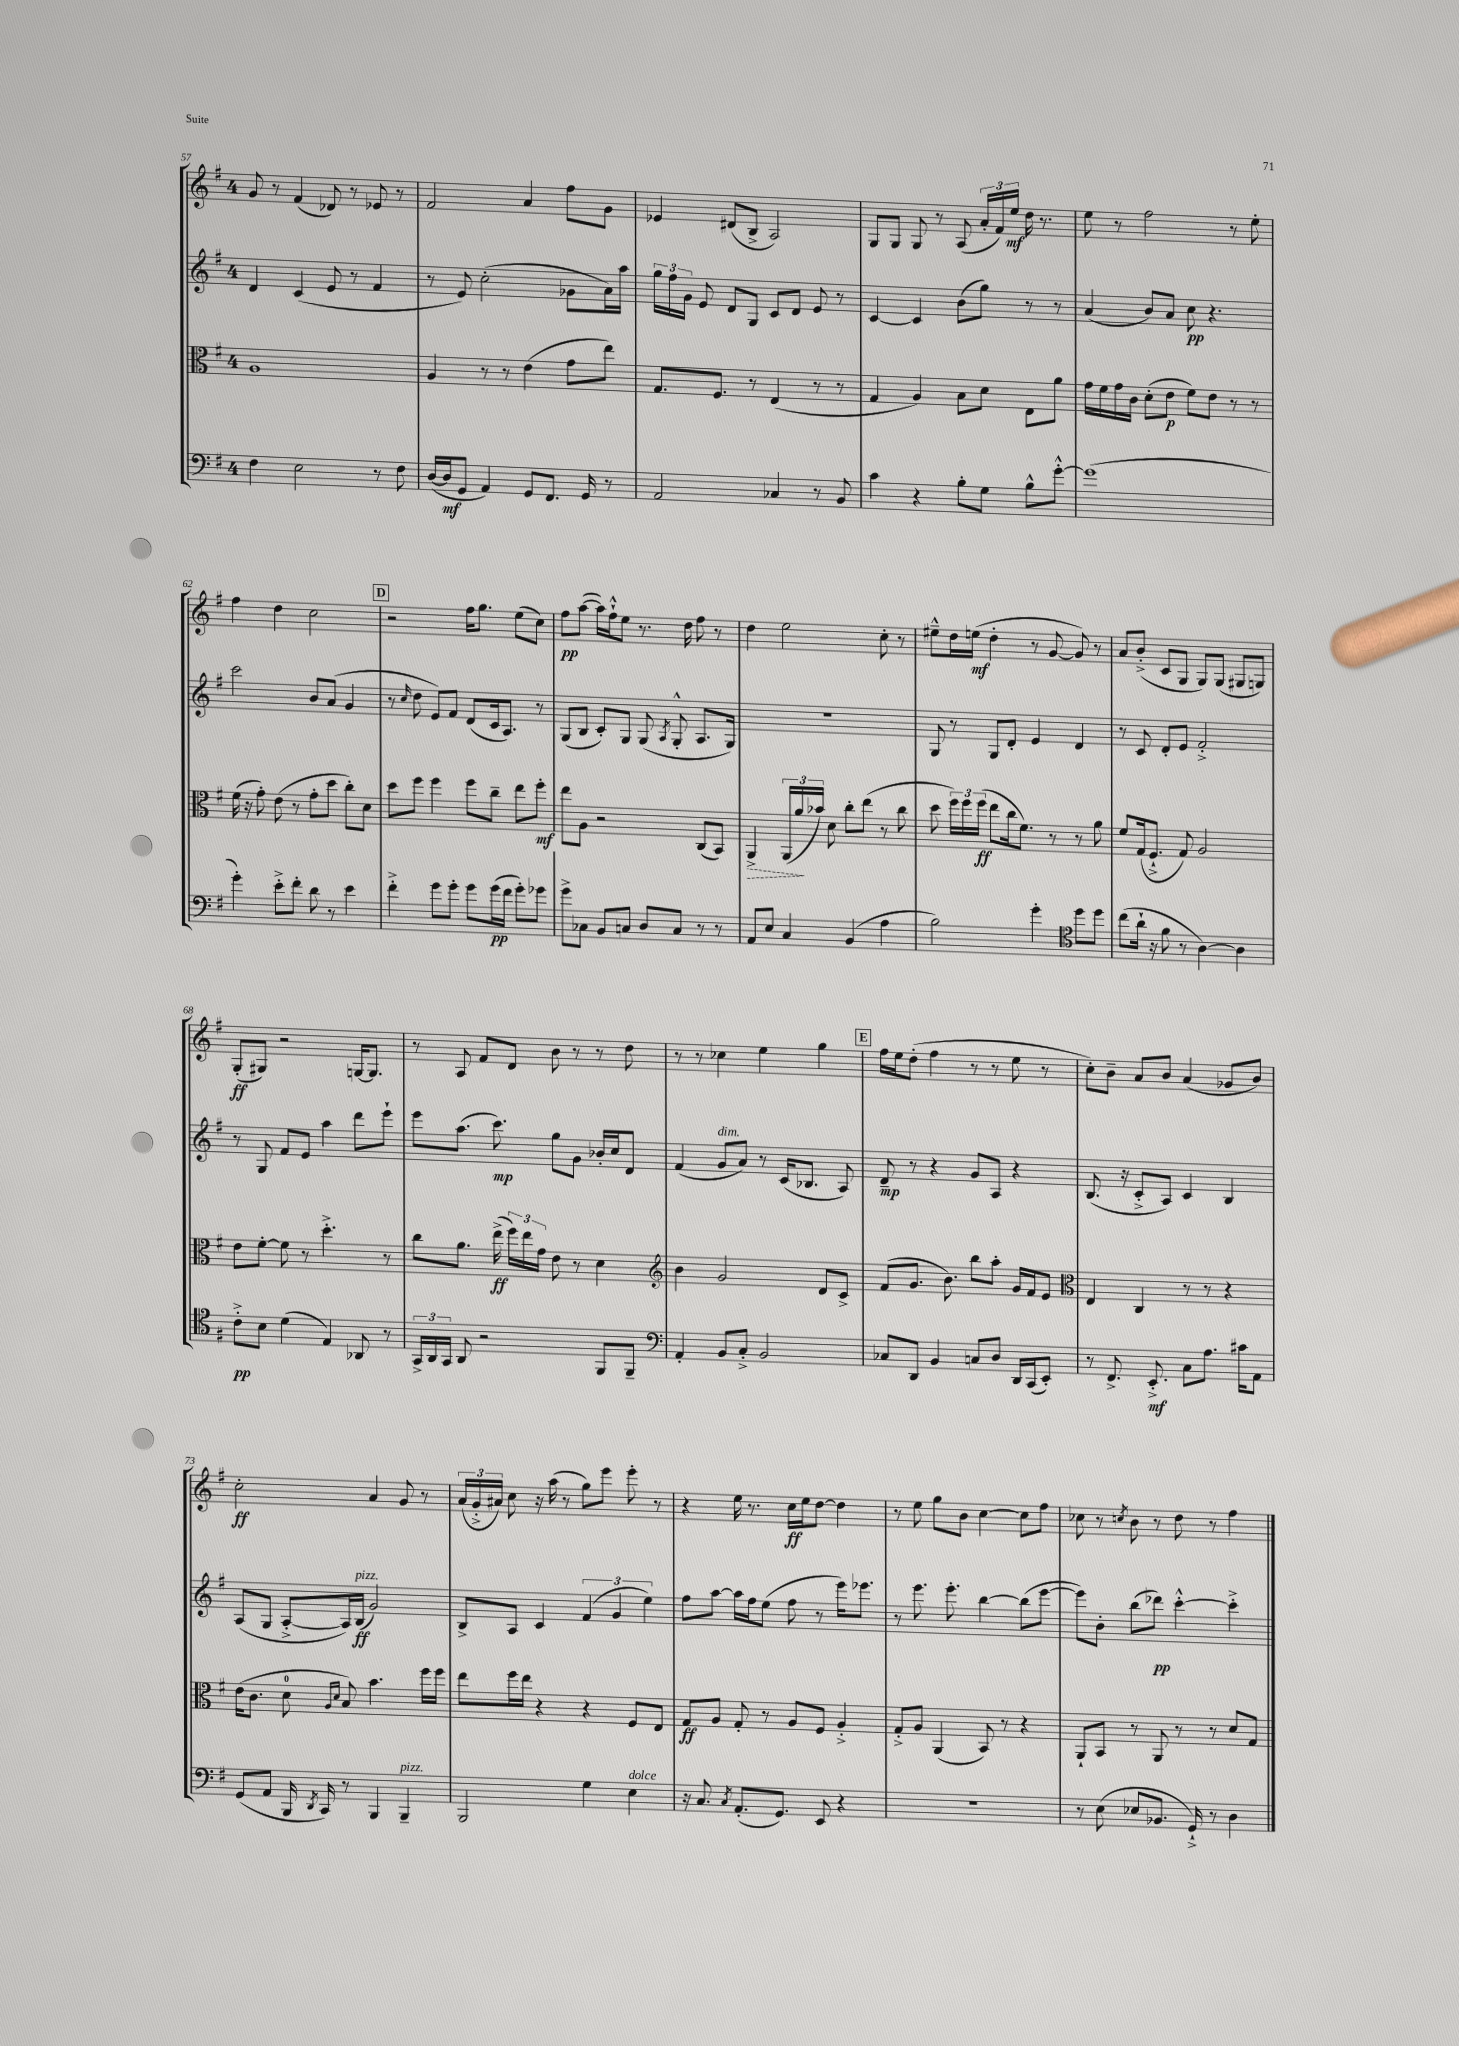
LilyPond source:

<<
\new StaffGroup <<
\new Staff = "s0" {
    \clef treble \key g \major \once \override Staff.TimeSignature.style = #'single-digit \time 4/4
    \autoBeamOff g'8 r8 fis'4( des'8) r8 ees'8 r8 |
    fis'2 a'4 fis''8[ g'8] |
    ees'4 dis'8[( b8]-> a2) |
    g8[ g8] g8 r8 a8( \tuplet 3/2 { a'16[-. fis'16) e''16]\mf } d''16 r8. |
    e''8 r8 fis''2 r8 e''8-. |
    fis''4 d''4 c''2 |
    \mark \markup { \box "D" } r2 fis''16[ g''8.] e''8[( c''8]) |
    fis''8[\pp a''8]~( a''16[) fis''16-!-^ e''8] r8. d''16 fis''8 r8 |
    d''4 e''2 c''8-. r8 |
    eis''8[---^ d''16 e''16]\mf( d''4-. r8 g'8~ g'8) r8 |
    a'8[ b'8]-.->( c'8[ g8] g8[) g8]( gis8[ g8]) |
    g8[-.\ff( gis8]) r2 g16[~ g8.] |
    r8 a8 fis'8[ d'8] b'8 r8 r8 d''8 |
    r8 r8 ces''4 e''4 g''4 |
    \mark \markup { \box "E" } fis''16[ e''16 d''8]-.( fis''4 r8 r8 e''8 r8 |
    c''8[-.) b'8]-- a'8[ b'8] a'4( ges'8[ b'8]) |
    c''2-.\ff a'4 g'8 r8 |
    \tuplet 3/2 { a'16[( g'16-.-> ais'16]) } c''8 r16 a''16( r8 g''8[) e'''8] e'''8-. r8 |
    r4 e''16 r8. c''16[\ff e''16 d''8]~ d''4 |
    r8 e''8 g''8[ b'8] c''4~ c''8[ fis''8] |
    ces''8 r8 \acciaccatura { c''8 } b'8 r8 d''8 r8 fis''4 \bar "|." |
}
\new Staff = "s1" {
    \clef treble \key g \major \once \override Staff.TimeSignature.style = #'single-digit \time 4/4
    \autoBeamOff d'4 c'4( e'8 r8 fis'4 |
    r8 e'8) c''2-.( ges'8[ a'16) a''16] |
    \tuplet 3/2 { g''16[ fis''16 g'16] } e'8 d'8[ g8] c'8[ d'8] e'8 r8 |
    c'4~ c'4 b'8[( g''8]) r8 r8 |
    a'4( b'8[) a'8] c''8\pp r4. |
    c'''2 b'8[ a'8]( g'4 |
    \mark \markup { \box "D" } r8 \grace { c''16 } d''8 e'8[) fis'8] d'8[( c'16 a8.]) r8 |
    g8[( b8] c'8[-.) g8] g8( \acciaccatura { a8 } g8-.-^ a8.[ g16]) |
    R1 |
    g8 r8 g8[ d'8]-. e'4 d'4 |
    r8 c'8 d'8[-. e'8] fis'2-.-> |
    r8 g8 fis'8[ e'8] a''4 d'''8[ e'''8]-! |
    e'''8[ a''8.]( c'''8.\mp) g''8[ g'8] bes'16[-. c''16 d'8] |
    fis'4( g'8[^\markup { \italic "dim." } a'8]) r8 c'16[( bes8.] a8) |
    \mark \markup { \box "E" } d'8--\mp r8 r4 g'8[ a8] r4 |
    b8.( r16 c'8[-.-> a8]) c'4 b4 |
    a8[( g8] a8[~-.-> a16) b16]\ff^\markup { \italic "pizz." }( g'2) |
    b8[-> a8] c'4 \tuplet 3/2 { fis'4( g'4 e''4) } |
    fis''8[ a''8]~ a''16[ fis''16 e''8]( fis''8 r8 e'''16[) ees'''8.] |
    r8 e'''8. e'''8.-. b''4~ b''8[( e'''8]~ |
    e'''8[) b'8]-. b''8[( des'''8]\pp) c'''4~-.-^ c'''4-.-> \bar "|." |
}
\new Staff = "s2" {
    \clef alto \key g \major \once \override Staff.TimeSignature.style = #'single-digit \time 4/4
    \autoBeamOff a1 |
    a4 r8 r8 e'4( g'8[ e''8]) |
    g8.[ fis8.] r8 e4( r8 r8 |
    g4 a4) b8[ d'8] e8[ a'8] |
    g'16[ fis'16 g'16 c'16] d'8[-.( e'8]\p fis'8[) e'8] r8 r8 |
    fis'16( r16 g'8-.) e'8( r8 g'8[-. d''8] c''8[-.) d'8] |
    \mark \markup { \box "D" } d''8[ fis''8] fis''4 fis''8[ c''8]-- e''8[ fis''8]-.\mf |
    e''8[ a8] r2 c8[( b,8]) |
    \once \override Hairpin.style = #'dashed-line a,4->\> \tuplet 3/2 { a,16[( a'16\! bes'16]) } d'8 c''8[-. e''8]( r8 c''8 |
    d''8 \tuplet 3/2 { fis''16[) fis''16 fis''16]\ff( } e''8[ c''16 fis'8.]) r8 r8 a'8 |
    fis'8[ g16( fis8.]-!-> g8) a2 |
    e'8[ fis'8]~-. fis'8 r8 d''4.-.-> r8 |
    c''8[ a'8.] e''16->\ff( \tuplet 3/2 { fis''16[) e''16 g'16] } e'8 r8 d'4 |
    \clef treble b'4 g'2 d'8[ c'8]-> |
    \mark \markup { \box "E" } fis'8[( g'8.] b'8.) b''8[ a''8]-. g'16[ fis'16 e'8] |
    \clef alto e4 c4 r8 r8 r4 |
    e'16[( c'8.] d'8-0 \grace { a16[ d'16] } b8) b'4. fis''16[ fis''16] |
    e''8[ fis''16 e''16] r4 r4 fis8[ e8] |
    g8[\ff a8] g8-. r8 a8[ fis8] a4-.-> |
    g8[-.-> a8] a,4( b,8) r8 r4 |
    a,8[-! b,8] r8 a,8 r8 r8 d'8[ g8] \bar "|." |
}
\new Staff = "s3" {
    \clef bass \key g \major \once \override Staff.TimeSignature.style = #'single-digit \time 4/4
    \autoBeamOff fis4 e2 r8 fis8 |
    d16[~( d16\mf g,8] a,4) g,8[ fis,8.] g,16 r8 |
    a,2 ces4 r8 b,8 |
    c'4 r4 b8[-. g8] b8[-^ g'8]~-.-^ |
    g'1( |
    g'4-.) e'8[-.-> fis'8]-. d'8 r8 e'4 |
    \mark \markup { \box "D" } fis'4-.-> g'8[ g'8]-. g'8[ g'16\pp( fis'16] g'8[-.) ges'8] |
    g'8[-> ces8] b,8[ c8] d8[ c8] r8 r8 |
    a,8[ e8] c4 b,4( a4 |
    b2) g'4-. \clef tenor d''8[ d''8] |
    c''8[( a'16]-! r16 fis'8 r8 a4~) a4 |
    c'8[-.->\pp b8] d'4( e4) aes,8 r8 |
    \tuplet 3/2 { g,16[-> a,16 g,16] } a,8 r2 fis,8[ fis,8]-- |
    \clef bass a,4-. b,8[ c8]-.-> b,2 |
    \mark \markup { \box "E" } ces8[ d,8] b,4 c8[ d8] d,16[ c,16( e,8]-.) |
    r8 fis,8.-> e,8.-.->\mf c8[ a8.] cis'16[ a,8] |
    g,8[( a,8] b,,16 \acciaccatura { d,8 } c,16) r8 b,,4 b,,4--^\markup { \italic "pizz." } |
    b,,2 g4 e4^\markup { \italic "dolce" } |
    r16 c8. \acciaccatura { c8 } a,8.[-.( g,8.]) e,8 r4 |
    R1 |
    r8 e8( ees8[ bes,8.] g,16-!->) r8 d4 \bar "|." |
}
>>
>>
\layout { \context { \Score currentBarNumber = #57 } }
